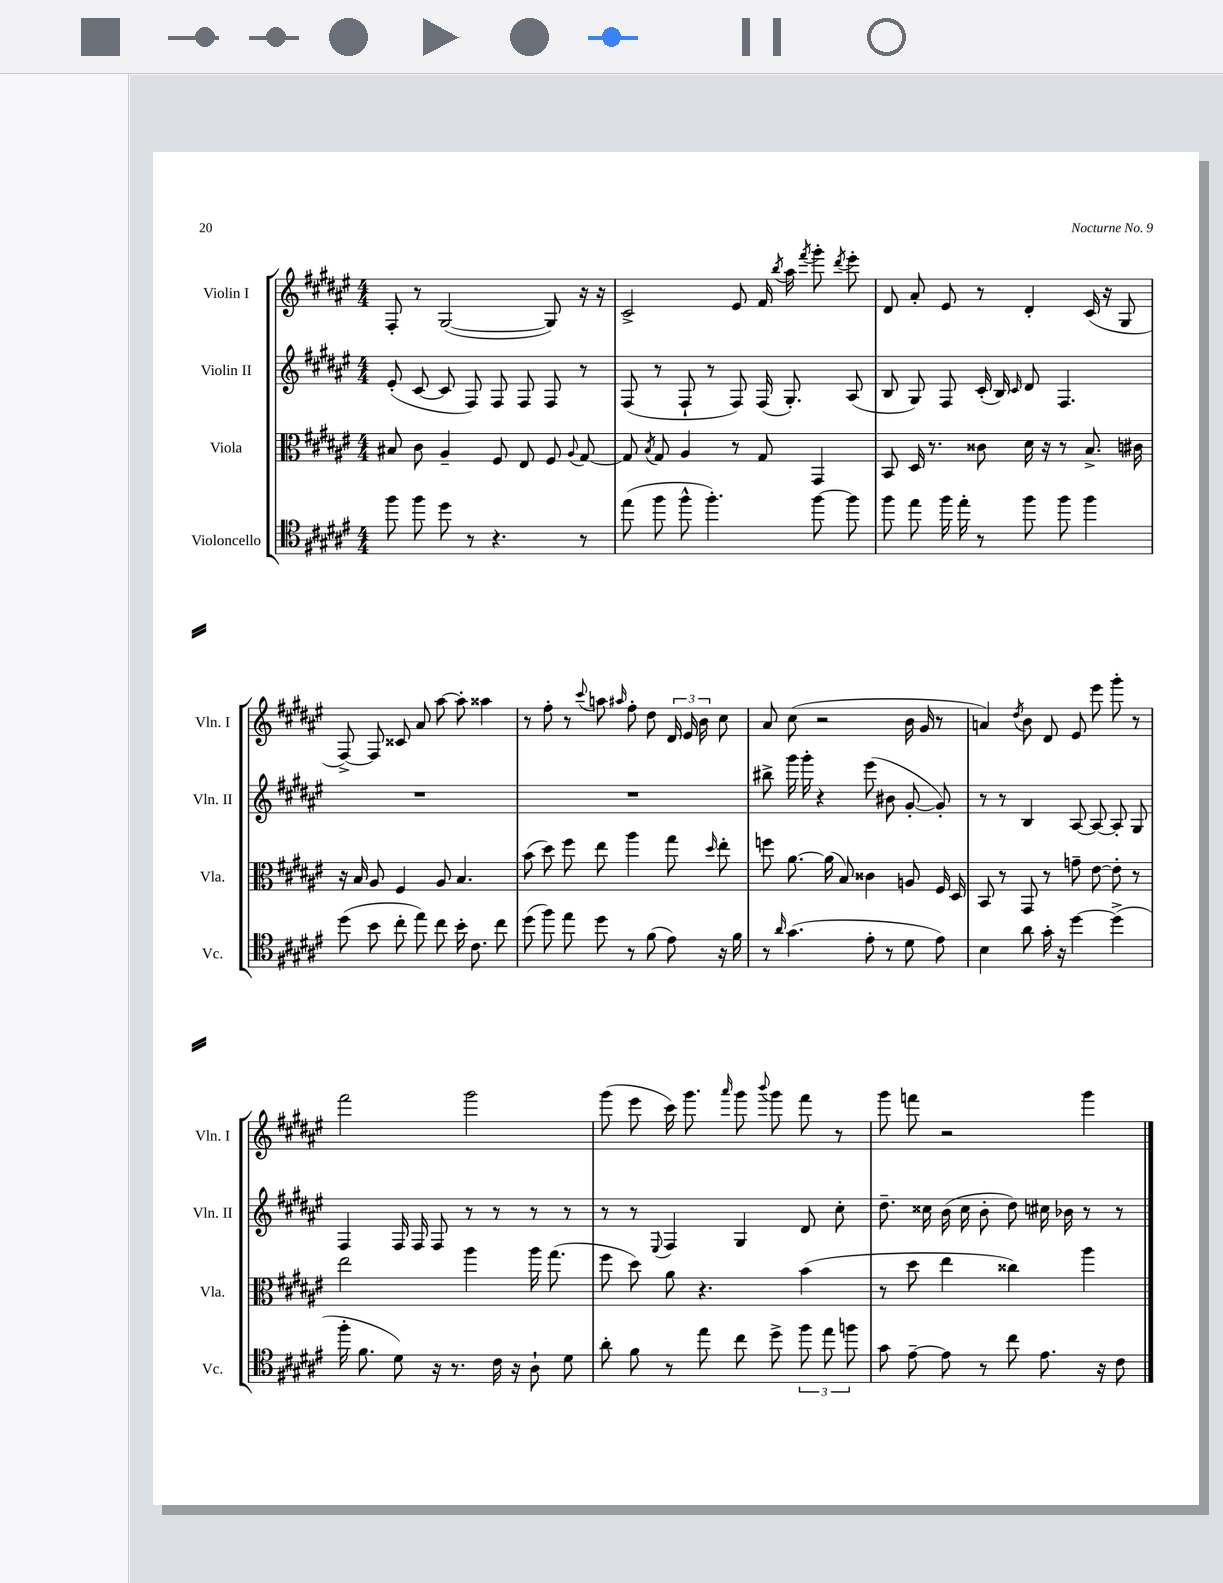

**kern	**kern	**kern	**kern
*staff4	*staff3	*staff2	*staff1
*clefC4	*clefC3	*clefG2	*clefG2
*k[f#c#g#d#a#e#]	*k[f#c#g#d#a#e#]	*k[f#c#g#d#a#e#]	*k[f#c#g#d#a#e#]
*M4/4	*M4/4	*M4/4	*M4/4
8ff#	8B#	(8e#'	8F#'
8ff#	8c#	[8c#	8r
8dd#	4A#~	8c#]	([2G#
8r	.	8F#)	.
4.r	8F#	8F#	.
.	8E#	8F#	.
.	8F#	8F#	8G#])
.	8qqA#	.	.
8r	[8G#	8r	16r
.	.	.	16r
=	=	=	=
(8ee#	8G#]	(8F#	2c#^
.	8qB	.	.
8ff#	8G#	8r	.
8ff#^^	4A#	8F#`	.
4.ff#')	.	8r	.
.	8r	8F#)	8e#
.	8G#	(16F#	16f#
.	.	.	8qbb
.	.	8.G#')	16aa#
.	.	.	8qfff#
[8ff#	4GG#	.	8ggg#'
.	.	.	8qddd#
8ff#]	.	(8A#	8eee#'
=	=	=	=
8ff#	8BB	8B	8d#
8ee#	16D#	8G#)	8a#'
.	8.r	.	.
16ff#	.	8F#	8e#
16ee#'	.	.	.
8r	8c##	(16c#'	8r
.	.	16B)	.
.	.	16qqc#	.
8ff#	16d#	8d#	4d#'
.	16r	.	.
8ff#	8r	4.F#	.
4ff#	8.B^	.	(16c#
.	.	.	16r
.	.	.	8G#
.	16c#	.	.
=	=	=	=
(8dd#	16r	1r	[8F#^)
.	16B	.	.
8b	8A#	.	8F#]
8cc#'	4F#	.	8c##
8ee#)	.	.	8a#
8cc#	8A#	.	[8aa#
16b'	4.B	.	8aa#']
8.c#	.	.	.
.	.	.	4aa##
8cc#	.	.	.
=	=	=	=
(8dd#	(8b	1r	8r
8ff#)	8dd#)	.	8ff#'
8ee#	8ff#	.	8r
.	.	.	8qqccc#
8dd#	8ee#	.	8aa
.	.	.	16qqaa#
8r	4aa#	.	8ff#'
(8f#	.	.	8dd#
8e#)	8gg#	.	24d#
.	.	.	24e#
.	.	.	24b
.	16qqdd#	.	.
16r	8ee#'	.	8cc#
16f#	.	.	.
=	=	=	=
8r	8ff	8bb#^	8a#
16qqa#	.	.	.
(4.g#	[8.a#	16ggg#	(8cc#
.	.	16ggg#'	.
.	.	4r	2r
.	(16a#]	.	.
.	8B)	.	.
8e#'	4c##	(8eee#	.
8r	.	8b#	.
8d#	8A	[8g#'	16b
.	.	.	16g#
8e#)	16F#	8g#'])	8r
.	16D#	.	.
=	=	=	=
4B	8BB	8r	4a)
.	8r	8r	.
.	.	.	8qdd#
8a#	8GG#	4B	8b
16g#'	8r	.	8d#
16r	.	.	.
[4dd#	8g~	[8A#	8e#
.	[8e#	8A#_	8eee#
(4dd#^]	8e#']	8A#']	8ggg#'
.	8r	8G#	8r
=	=	=	=
16ff#'	2ee#	4F#	2fff#
8.f#	.	.	.
8d#)	.	16F#	.
.	.	16F#	.
16r	.	8F#	.
8.r	.	.	.
.	4aa#	8r	2ggg#
16c#	.	8r	.
16r	.	.	.
8A#`	16aa#	8r	.
.	(8.gg#	.	.
8d#	.	8r	.
=	=	=	=
8a#'	8ff#	8r	(8ggg#
8f#	8dd#)	8r	8eee#
.	.	8qqE#	.
8r	8a#	4F#	16ccc#)
.	.	.	8.ggg#
8ee#	4.r	.	.
.	.	.	16qqaaa#
8cc#	.	4G#	8ggg#
.	.	.	8qqbbb
8dd#^	.	.	8ggg#
12ff#	(4b	8d#	8fff#
12ee#	.	.	.
.	.	8cc#'	8r
12ff	.	.	.
=	=	=	=
8g#	8r	8.dd#~	8ggg#
[8e#~	8dd#	.	8fff
.	.	16cc##	.
8e#]	4ee#	(16b	2r
.	.	16cc##	.
8r	.	8b'	.
8cc#	4cc##)	8dd#)	.
8.e#	.	16cc#	.
.	.	16b-	.
.	4aa#	8r	4ggg#
16r	.	.	.
8c#	.	8r	.
==	==	==	==
*-	*-	*-	*-
